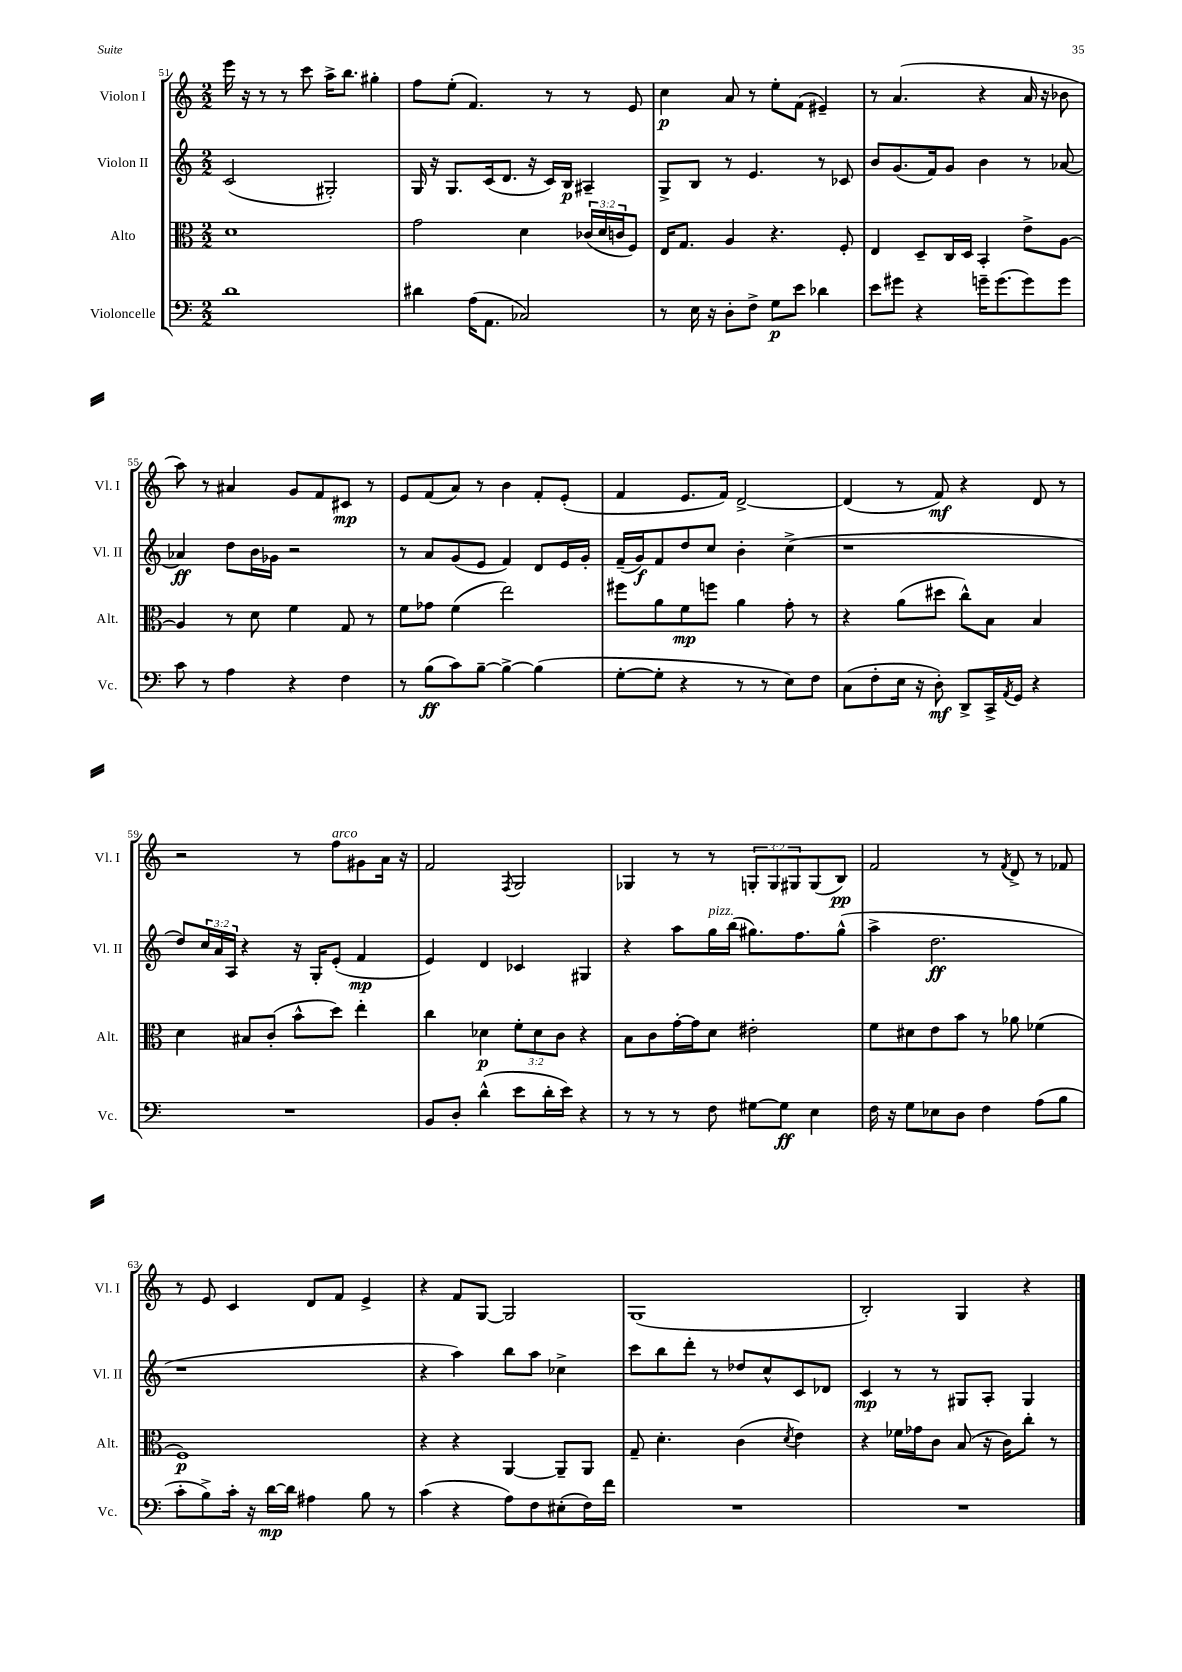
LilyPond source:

<<
\new StaffGroup <<
\new Staff = "s0" \with { instrumentName = "Violon I" shortInstrumentName = "Vl. I" } {
    \clef treble \key c \major \numericTimeSignature \time 2/2 \override Staff.TupletNumber.text = #tuplet-number::calc-fraction-text
    e'''16 r16 r8 r8 c'''8 a''16-> b''8. gis''4-. |
    f''8 e''8-.( f'4.) r8 r8 e'8 |
    c''4\p a'8 r8 e''8-. f'8( eis'4--) |
    r8 a'4.( r4 a'16 r16 bes'8 |
    a''8) r8 ais'4 g'8 f'8 cis'8\mp r8 |
    e'8 f'8( a'8) r8 b'4 f'8-. e'8-.( |
    f'4 e'8. f'16) d'2~-> |
    d'4( r8 f'8\mf) r4 d'8 r8 |
    r2 r8 f''8^\markup { \italic "arco" } gis'8 a'16 r16 |
    f'2 \acciaccatura { f8 } g2 |
    ges4 r8 r8 \tuplet 3/2 { g8-. g8 gis8 } gis8( b8\pp) |
    f'2 r8 \acciaccatura { f'8 } d'8-> r8 fes'8 |
    r8 e'8 c'4 d'8 f'8 e'4-> |
    r4 f'8 g8~ g2 |
    g1( |
    b2-.) g4 r4 \bar "|." |
}
\new Staff = "s1" \with { instrumentName = "Violon II" shortInstrumentName = "Vl. II" } {
    \clef treble \key c \major \numericTimeSignature \time 2/2 \override Staff.TupletNumber.text = #tuplet-number::calc-fraction-text
    c'2( gis2-.) |
    g16 r16 g8. c'16( d'8. r16 c'16) b16\p ais4-- |
    g8-> b8 r8 e'4. r8 ces'8 |
    b'8 g'8.( f'16) g'8 b'4 r8 aes'8~ |
    aes'4\ff d''8 b'16 ges'16 r2 |
    r8 a'8 g'8( e'8 f'4) d'8 e'16 g'16-. |
    f'16--( g'16\f) f'8 d''8 c''8 b'4-. c''4->( |
    r1 |
    d''8) \tuplet 3/2 { c''16 a'16 a16 } r4 r16 g16-. e'8-.( f'4\mp |
    e'4) d'4 ces'4 gis4 |
    r4 a''8 g''16^\markup { \italic "pizz." } b''16( gis''8.) f''8. gis''8-^( |
    a''4-> d''2.\ff |
    r1 |
    r4 a''4) b''8 a''8 ces''4-> |
    c'''8 b''8 d'''8-. r8 des''8 c''8-^ c'8 des'8 |
    c'4\mp r8 r8 gis8 a8-. gis4 \bar "|." |
}
\new Staff = "s2" \with { instrumentName = "Alto" shortInstrumentName = "Alt." } {
    \clef alto \key c \major \numericTimeSignature \time 2/2 \override Staff.TupletNumber.text = #tuplet-number::calc-fraction-text
    d'1 |
    g'2 d'4 \tuplet 3/2 { ces'16( d'16 c'16 } f8) |
    e16 g8. a4 r4. f8-. |
    e4 d8-- c16 d16 b,4-. e'8-> a8~ |
    a4 r8 d'8 f'4 g8 r8 |
    f'8 ges'8 f'4( e''2) |
    fis''8 a'8 f'8\mp f''8 a'4 g'8-. r8 |
    r4 a'8( dis''8 c''8-^) b8 b4 |
    d'4 bis8 c'8-.( b'8-^ d''8) e''4-. |
    c''4 des'4\p \tuplet 3/2 { f'8-. des'8 c'8 } r4 |
    b8 c'8 g'16~-. g'16 d'8 eis'2-. |
    f'8 dis'8 e'8 b'8 r8 aes'8 fes'4( |
    f1\p) |
    r4 r4 a,4~ a,8-- a,8 |
    g8-- d'4.-. c'4( \acciaccatura { d'8 } e'4) |
    r4 fes'16 ges'16 c'8 b8( r16 c'16) c''8-. r8 \bar "|." |
}
\new Staff = "s3" \with { instrumentName = "Violoncelle" shortInstrumentName = "Vc." } {
    \clef bass \key c \major \numericTimeSignature \time 2/2
    d'1 |
    dis'4 a16( a,8. ces2) |
    r8 e16 r16 d8-. f8-> g8\p e'8 des'4 |
    e'8 gis'8 r4 g'16-- g'8.( g'8) g'8 |
    c'8 r8 a4 r4 f4 |
    r8 b8\ff( c'8) b8~-- b4~-> b4( |
    g8~-. g8-. r4 r8 r8 e8) f8 |
    c8( f8-. e16 r16 d8-.\mf) d,8-> c,16-> \acciaccatura { a,8 } g,16 r4 |
    R1 |
    b,8 d8-. d'4-^( e'8 d'16-. e'16) r4 |
    r8 r8 r8 f8 gis8~ gis8\ff e4 |
    f16 r16 g8 ees8 d8 f4 a8( b8 |
    c'8-. b8->) c'16-. r16 d'16~\mp d'16 ais4 b8 r8 |
    c'4( r4 a8) f8 eis8-.( f16) f'16 |
    R1 |
    R1 \bar "|." |
}
>>
>>
\layout { \context { \Score currentBarNumber = #51 } }
